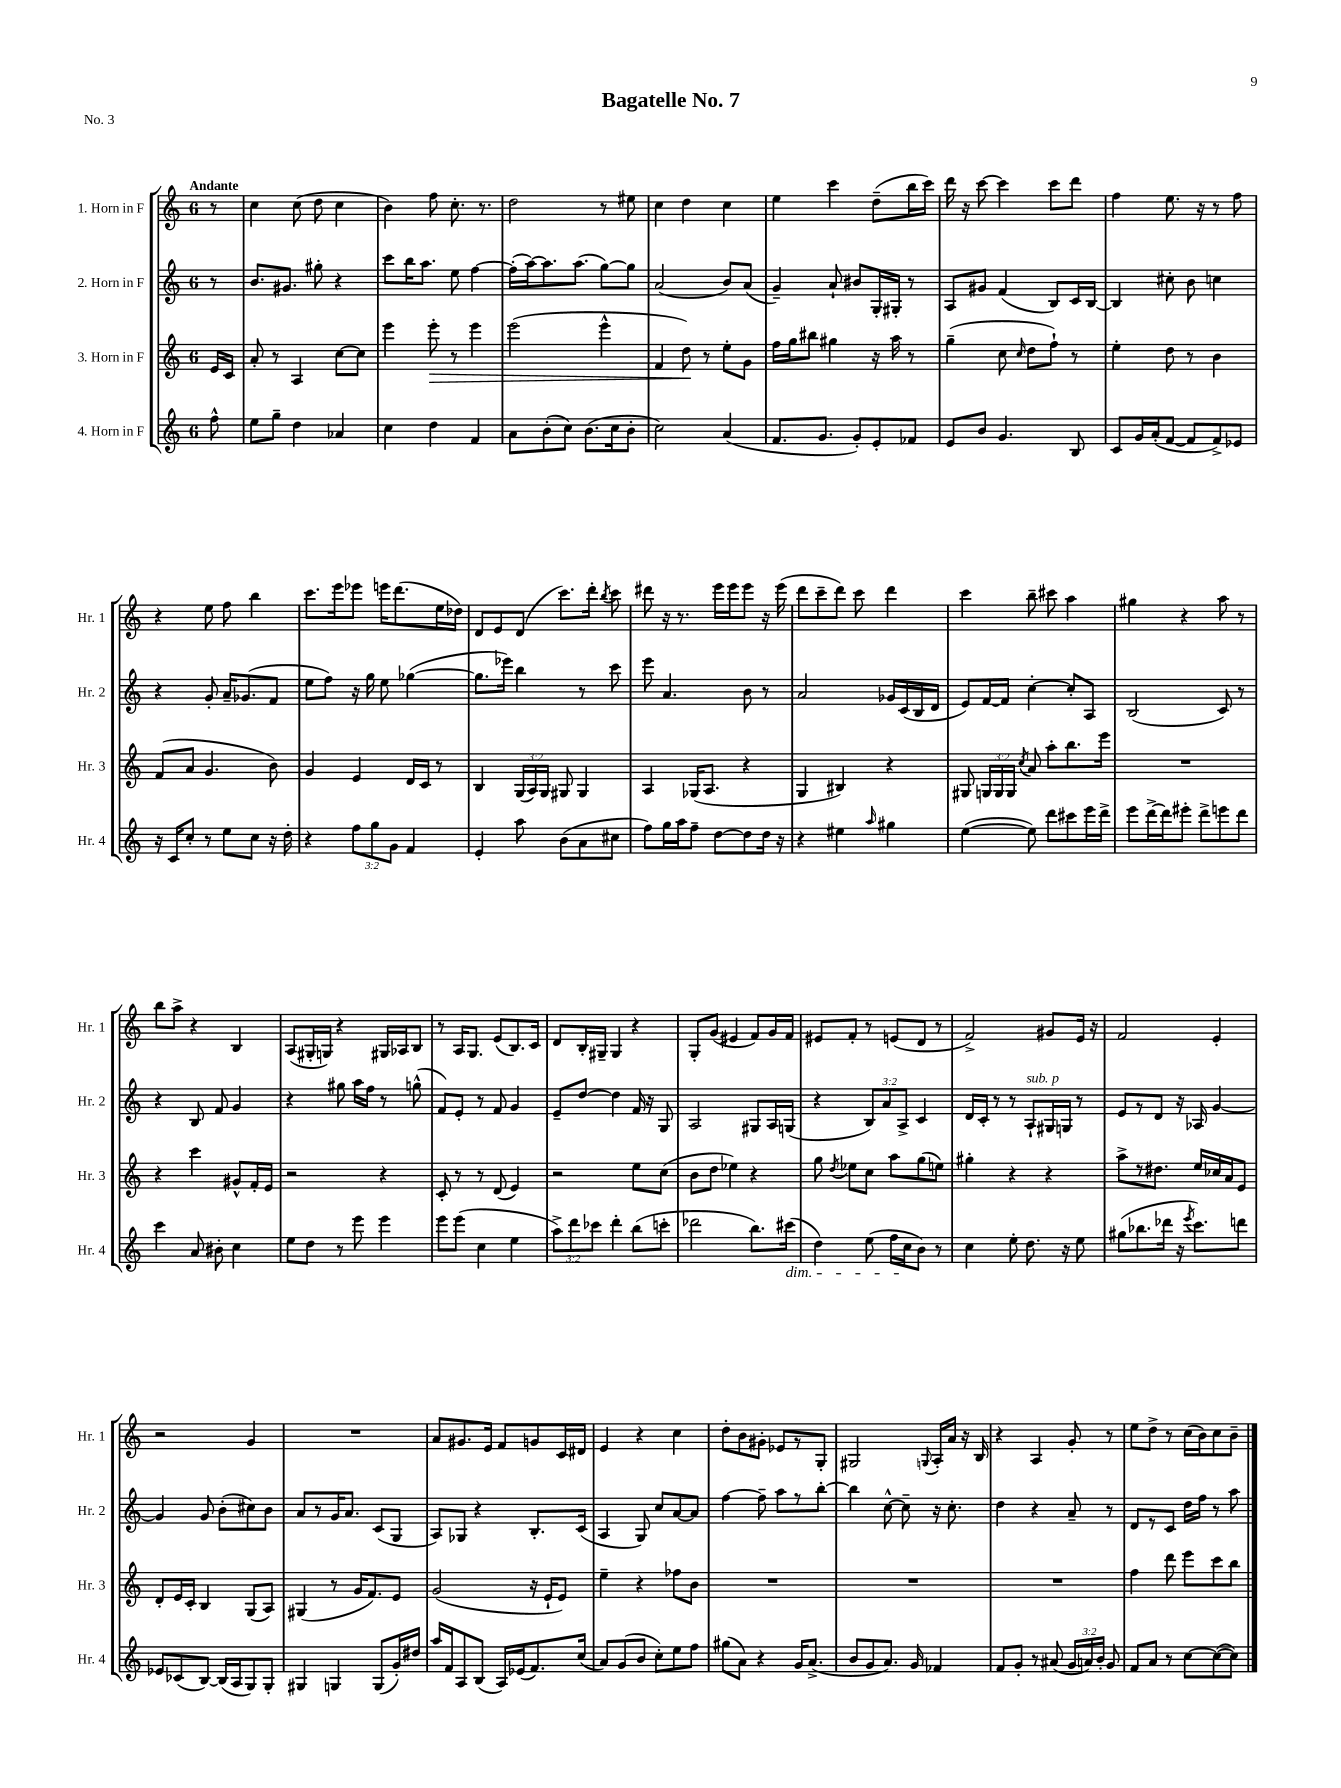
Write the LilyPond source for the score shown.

\header { title = "Bagatelle No. 7" piece = "No. 3" }
<<
\new StaffGroup <<
\new Staff = "s0" \with { instrumentName = "1. Horn in F" shortInstrumentName = "Hr. 1" } {
    \clef treble \key c \major \once \override Staff.TimeSignature.style = #'single-digit \time 6/8 \partial 8 \tempo "Andante"
    \autoBeamOff r8 |
    c''4 c''8( d''8 c''4 |
    b'4) f''8 c''8.-. r8. |
    d''2 r8 eis''8 |
    c''4 d''4 c''4 |
    e''4 c'''4 d''8[--( b''16 c'''16]) |
    d'''16 r16 c'''8~ c'''4 c'''8[ d'''8] |
    f''4 e''8. r16 r8 f''8 |
    r4 e''8 f''8 b''4 |
    c'''8.[ e'''16 ees'''8] e'''16[ d'''8.( e''16 des''16]) |
    d'8[ e'8 d'8]( c'''8.[) d'''16]-. \acciaccatura { b''8 } c'''8 |
    dis'''8 r16 r8. e'''16[ e'''16 e'''8] r16 e'''16( |
    d'''8[ c'''8-- d'''8]) c'''8 d'''4 |
    c'''4 b''8-- cis'''8 a''4 |
    gis''4 r4 a''8 r8 |
    b''8[ a''8]-> r4 b4 |
    a8[( gis16-. g16]) r4 gis16[ aes16 b8] |
    r8 a16[ g8.] e'8[( b8.) c'16] |
    d'8[ b16-. gis16]-- gis4 r4 |
    g8[-. g'8]( eis'4 f'8[) g'16 f'16] |
    eis'8[ f'8]-. r8 e'8[( d'8] r8 |
    f'2->) gis'8[ e'16] r16 |
    f'2 e'4-. |
    r2 g'4 |
    R2. |
    a'8[ gis'8. e'16] f'8[ g'8 c'16 dis'16] |
    e'4 r4 c''4 |
    d''8[-. b'8 gis'8]-. ees'8[ r8 g8]-. |
    gis2 \appoggiatura { g8 } a16[-. a'16] r16 b16 |
    r4 a4 g'8-. r8 |
    e''8[ d''8]-> r8 c''16[( b'16) c''8 b'8]-- \bar "|." |
}
\new Staff = "s1" \with { instrumentName = "2. Horn in F" shortInstrumentName = "Hr. 2" } {
    \clef treble \key c \major \once \override Staff.TimeSignature.style = #'single-digit \time 6/8 \override Staff.TupletNumber.text = #tuplet-number::calc-fraction-text \partial 8
    \autoBeamOff r8 |
    b'8.[ gis'8.] gis''8-. r4 |
    c'''8[ b''16 a''8.] e''8 f''4~ |
    f''16[-.( a''16~) a''8. a''8.]( g''8[~) g''8] |
    a'2( b'8[) a'8]( |
    g'4--) a'8-! bis'8[ g16-. gis16]-. r8 |
    a8[ gis'8] f'4( b8[) c'16 b16]~ |
    b4 cis''8-. b'8 c''4 |
    r4 g'8-. a'16[-- ges'8.( f'8] |
    e''8[ f''8]) r16 g''16 e''8 ges''4~( |
    ges''8.[ ees'''16]) b''4 r8 c'''8 |
    e'''8 a'4. b'8 r8 |
    a'2 ges'16[ c'16( b16 d'16] |
    e'8[) f'16~ f'16] c''4~-. c''8[-. a8] |
    b2( c'8) r8 |
    r4 b8 f'8 g'4 |
    r4 gis''8 a''16[ f''16] r8 g''8-^( |
    f'8[) e'8]-. r8 f'8 g'4 |
    e'8[-- d''8]~ d''4 f'16 r16 g8 |
    a2 gis8[ a16 g16]( |
    r4 \tuplet 3/2 { b8[) a'8 a8]-> } c'4 |
    d'16[ c'16]-. r8 r8 a8[-!^\markup { \italic "sub. p" } gis16 g16] r8 |
    e'8[ r8 d'8] r16 aes16 g'4~ |
    g'4 g'8 b'8[-.( cis''8) b'8] |
    a'8[ r8 g'16 a'8.] c'8[( g8] |
    a8[) ges8] r4 b8.[-. c'16]( |
    a4 g8) c''8[ a'8~ a'8] |
    f''4~ f''8-- a''8[ r8 b''8]~-. |
    b''4 c''8~-^ c''8-- r16 c''8.-. |
    d''4 r4 a'8-- r8 |
    d'8[ r8 c'8] d''16[ f''16] r8 a''8 \bar "|." |
}
\new Staff = "s2" \with { instrumentName = "3. Horn in F" shortInstrumentName = "Hr. 3" } {
    \clef treble \key c \major \once \override Staff.TimeSignature.style = #'single-digit \time 6/8 \override Staff.TupletNumber.text = #tuplet-number::calc-fraction-text \partial 8
    \autoBeamOff e'16[ c'16] |
    a'8-. r8 a4 c''8[~ c''8] |
    e'''4 e'''8-.\> r8 e'''4 |
    e'''2( e'''4-^ |
    f'4 d''8\!) r8 e''8[-. g'8] |
    f''16[ g''16 bis''8] gis''4 r16 a''16 r8 |
    g''4--( c''8 \grace { c''16 } d''8[ f''8]-!) r8 |
    e''4-. d''8 r8 b'4 |
    f'8[( a'8] g'4. b'8) |
    g'4 e'4 d'16[ c'16] r8 |
    b4 \tuplet 3/2 { g16[( a16) g16] } gis8 gis4 |
    a4 ges16[( a8.] r4 |
    g4 bis4) r4 |
    gis8 \tuplet 3/2 { g16[ g16 g16] } \acciaccatura { c''8 } a'8 a''8[-. b''8. e'''16] |
    R2. |
    r4 c'''4 gis'8[-^ f'16-. e'16] |
    r2 r4 |
    c'8-. r8 r8 d'8( e'4) |
    r2 e''8[ c''8]( |
    b'8[ d''8] ees''4) r4 |
    g''8 \acciaccatura { d''8 } ees''8[ c''8] a''8[ g''8( e''8]) |
    gis''4-. r4 r4 |
    a''8[-> r8 dis''8.] e''16[ ces''16 a'16 e'8] |
    d'8[-. e'16 c'16]-. b4 g8[( a8]) |
    gis4( r8 g'16[ f'8.) e'8] |
    g'2( r16 e'16[-! e'8]) |
    e''4-- r4 fes''8[ b'8] |
    R2. |
    R2. |
    R2. |
    f''4 d'''8 e'''8[ c'''8 b''8] \bar "|." |
}
\new Staff = "s3" \with { instrumentName = "4. Horn in F" shortInstrumentName = "Hr. 4" } {
    \clef treble \key c \major \once \override Staff.TimeSignature.style = #'single-digit \time 6/8 \override Staff.TupletNumber.text = #tuplet-number::calc-fraction-text \partial 8
    \autoBeamOff f''8-^ |
    e''8[ g''8]-- d''4 aes'4 |
    c''4 d''4 f'4 |
    a'8[ b'8-.( c''8]) b'8.[( c''16 b'8]-. |
    c''2) a'4( |
    f'8.[ g'8.] g'8[-.) e'8-. fes'8] |
    e'8[ b'8] g'4. b8 |
    c'8[ g'16 a'16-.( f'8]~ f'8[ f'8->) ees'8] |
    r16 c'16[ c''8]-. r8 e''8[ c''8] r16 d''16-. |
    r4 \tuplet 3/2 { f''8[ g''8 g'8] } f'4 |
    e'4-. a''8 b'8[( a'8 cis''8] |
    f''8[) g''16 a''16 f''8]-- d''8[~ d''8 d''16] r16 |
    r4 eis''4 \grace { a''16 } gis''4 |
    e''4~( e''8) d'''8[ cis'''8 e'''16 d'''16]-> |
    e'''8[ d'''16~-> d'''16 eis'''8]-. d'''8[-> e'''8 d'''8] |
    c'''4 a'8 bis'8-. c''4 |
    e''8[ d''8] r8 e'''8 e'''4 |
    e'''8[ e'''8]( c''4 e''4 |
    \tuplet 3/2 { a''8[->) d'''8 ces'''8] } d'''4-. b''8[( c'''8]-. |
    des'''2 b''8.[) cis'''16]\dim( |
    d''4) e''8( f''16[ c''16\! b'8]) r8 |
    c''4 e''8-. d''8. r16 e''8 |
    gis''8[( bes''8. des'''16] r16 \acciaccatura { e'''8 } c'''8.[) d'''8] |
    ees'8[ ces'8( b8]~) b16[( a16 g8) g8]-. |
    gis4 g4 g8[( g'16-.) dis''16] |
    a''16[ f'16 a8 b8]( a16[) ees'16( f'8.) c''16]( |
    a'8[) g'8( b'8] c''8[-.) e''8 f''8] |
    gis''8[( a'8]) r4 g'16[ a'8.]->( |
    b'8[ g'8 a'8.]) g'16 fes'4 |
    f'8[ g'8]-. r8 ais'8( \tuplet 3/2 { g'16[ a'16) b'16]-. } g'8 |
    f'8[ a'8] r8 c''8[~ c''8~( c''8]) \bar "|." |
}
>>
>>
\layout { \context { \Score \remove "Bar_number_engraver" } }
